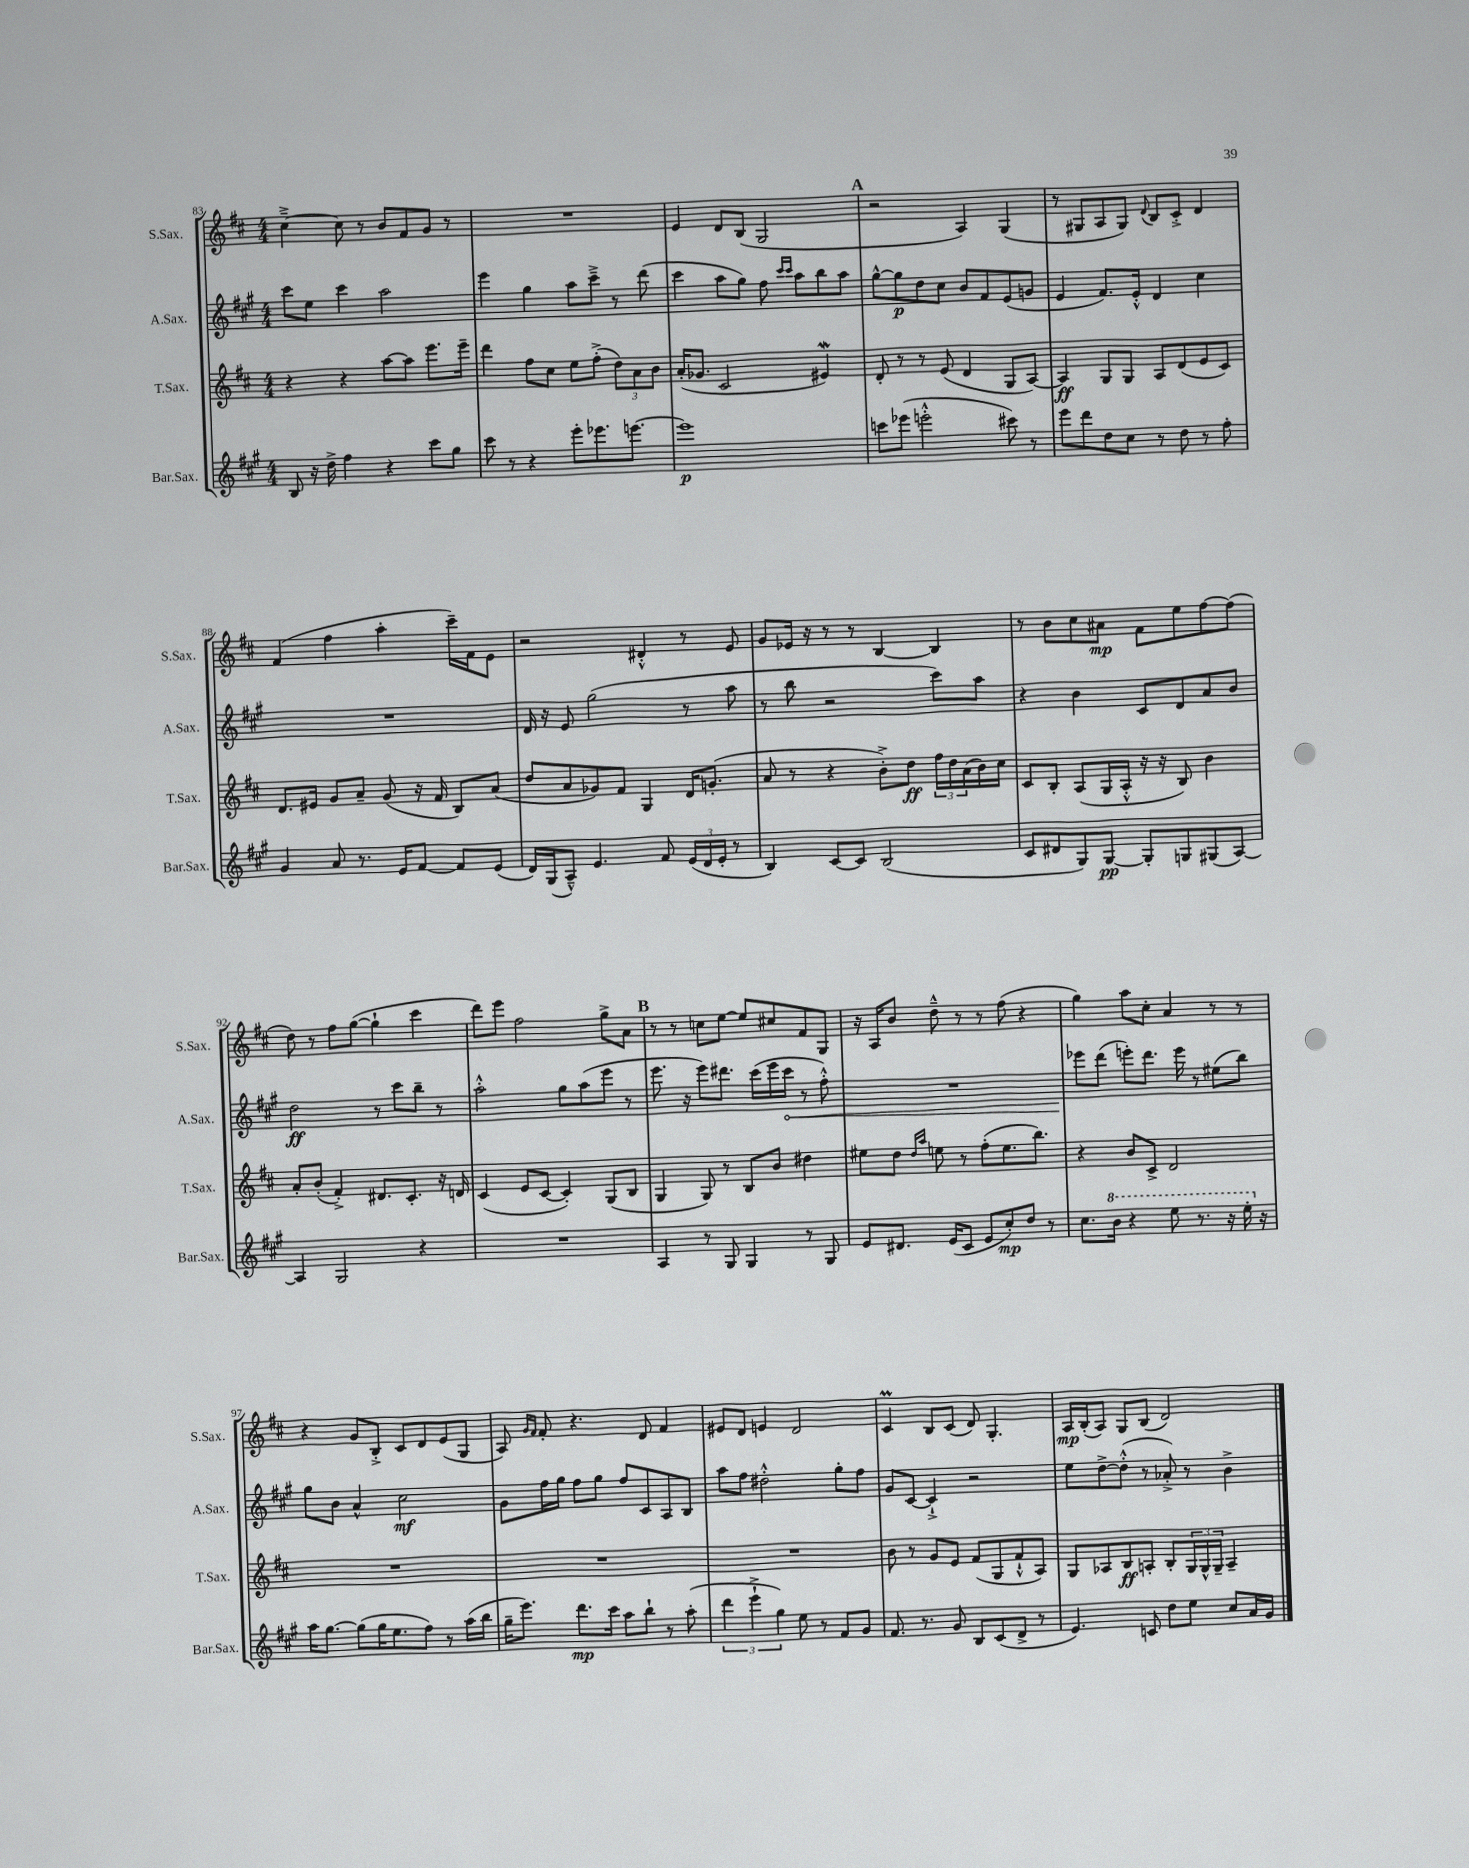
<<
\new StaffGroup <<
\new Staff = "s0" \with { instrumentName = "S.Sax." shortInstrumentName = "S.Sax." } {
    \clef treble \key d \major \numericTimeSignature \time 4/4
    cis''4~---> cis''8 r8 b'8 fis'8 g'8 r8 |
    R1 |
    e'4 d'8 b8( g2 |
    \mark \markup { \bold "A" } r2 a4) g4( |
    r8 gis8 a8 gis8) \appoggiatura { d'8 } b8 cis'8-.-> d'4 |
    fis'4( fis''4 a''4-. cis'''16--) fis'16 e'8 |
    r2 dis'4-.-^ r8 e'8 |
    g'8 ees'16 r16 r8 r8 b4~ b4 |
    r8 b'8 cis''8 ais'8\mp fis'8 e''8 fis''8~ fis''8( |
    d''8) r8 fis''8 g''8~( g''4-! cis'''4 |
    d'''8) e'''8 fis''2 g''8-> a'8 |
    \mark \markup { \bold "B" } r8 r8 c''8 e''8~ e''8 cis''8 fis'8 g8 |
    r16 a16 b'8 d''8---^ r8 r8 fis''8( r4 |
    g''4) a''8 cis''8-. a'4 r8 r8 |
    r4 g'8 b8-.-> cis'8 d'8 e'8( g8 |
    a8) \grace { g'16 fis'16 } fis'8-. r4. d'8 fis'4 |
    eis'8 d'8 e'4 d'2 |
    cis'4\prall b8 cis'8( d'8) g4.-. |
    a16\mp b16-.( a8) g8 b8( d'2) \bar "|." |
}
\new Staff = "s1" \with { instrumentName = "A.Sax." shortInstrumentName = "A.Sax." } {
    \clef treble \key a \major \numericTimeSignature \time 4/4
    cis'''8 e''8 cis'''4 a''2 |
    e'''4 gis''4 a''8 cis'''8---> r8 d'''8( |
    cis'''4 a''8 gis''8) fis''8 \grace { cis'''16 cis'''16 } a''8 b''8 a''8 |
    \mark \markup { \bold "A" } gis''8~-^ gis''8\p d''8 cis''8 b'8 fis'8 e'8( g'8 |
    e'4 fis'8.) e'16-.-^ d'4 cis''4 |
    R1 |
    d'16 r16 e'8 gis''2( r8 a''8 |
    r8 b''8 r2 cis'''8) a''8 |
    r4 b'4 cis'8 d'8 a'8 b'8 |
    d''2\ff r8 cis'''8 b''8-- r8 |
    a''2-.-^ gis''8 a''8( e'''8 r8 |
    \mark \markup { \bold "B" } e'''8. r16 e'''8) dis'''8. cis'''16( e'''16 \once \override Hairpin.circled-tip = ##t cis'''16\< r8 fis''8-.-^) |
    R1 |
    ees'''8\! d'''8( e'''8-.) d'''8. e'''16 r8 eis''8( b''8) |
    gis''8 b'8 a'4-^ cis''2\mf |
    gis'8 fis''16 gis''16 fis''8 gis''8 fis''8 cis'8 a8 b8 |
    a''8 fis''8 dis''2-.-^ gis''8-. fis''8 |
    gis'8 cis'8~ cis'4-!-> r2 |
    e''8 d''8~-> d''8-.-^( r8 aes'8-.->) r8 b'4-> \bar "|." |
}
\new Staff = "s2" \with { instrumentName = "T.Sax." shortInstrumentName = "T.Sax." } {
    \clef treble \key d \major \numericTimeSignature \time 4/4
    r4 r4 a''8~ a''8 e'''8. e'''16-- |
    d'''4 fis''8 cis''8 e''8 fis''8-.->( \tuplet 3/2 { d''8) a'8 b'8 } |
    a'16-.( ges'8. cis'2 eis'4\mordent) |
    \mark \markup { \bold "A" } d'8-. r8 r8 e'8( d'4 g8 a8~) |
    a4\ff g8 g8 a8 d'8( e'8 cis'8) |
    d'8. eis'16 g'8 a'8-- g'8( r16 fis'16 b8) a'8( |
    d''8 a'8 ges'8) fis'8 g4 d'16 g'8.-.( |
    a'8 r8 r4 b'8-.->) d''8\ff \tuplet 3/2 { fis''16 d''16 a'16( } b'16) cis''16 |
    cis'8 b8-. a8( g16 a16-.-^ r16 r16 b8) b'4 |
    a'8-. b'8-.( fis'4-.->) dis'8. cis'8.-. r16 d'16 |
    cis'4( e'8 cis'8~ cis'4-.) g8( b8 |
    \mark \markup { \bold "B" } g4 g8) r8 b8 b'8 dis''4 |
    eis''8 d''8 \grace { d''16 a''16 } e''8 r8 fis''8-.( e''8. b''8.) |
    r4 b'8 cis'8-> d'2 |
    R1 |
    R1 |
    R1 |
    b'8 r8 g'8 e'8 fis'8( g8 fis'8-!-^ a8) |
    g8 aes8 b8\ff a8-. b8-. \tuplet 3/2 { g16 g16-^ g16-- } a4-- \bar "|." |
}
\new Staff = "s3" \with { instrumentName = "Bar.Sax." shortInstrumentName = "Bar.Sax." } {
    \clef treble \key a \major \numericTimeSignature \time 4/4
    b8 r16 d''16-> fis''4 r4 cis'''8 gis''8 |
    cis'''8 r8 r4 e'''8-. ees'''8. e'''8.~ |
    e'''1\p |
    \mark \markup { \bold "A" } c'''8 ees'''8( e'''2-.-^ cis'''8) r8 |
    e'''8 d'''8 d''8 cis''8 r8 d''8 r8 fis''8-. |
    gis'4 a'8 r8. e'16 fis'8~ fis'8 e'8( |
    d'16) gis16( a8---^) e'4. fis'8 \tuplet 3/2 { e'16( d'16 e'16-. } r8 |
    b4) cis'8~ cis'8 b2( |
    cis'8 dis'8 gis8) gis8~\pp gis8-. g8 gis8( a8~) |
    a4 gis2 r4 |
    R1 |
    \mark \markup { \bold "B" } a4 r8 gis8 gis4 r8 gis8 |
    e'8 dis'8. e'16( cis'8 e'8 cis''8-.\mp) d''8 r8 |
    cis''8. \ottava #1 b''16 r4 e'''8 r8. r16 e'''16-. \ottava #0 r16 |
    a''16 gis''8.~ gis''8( gis''16 e''8. fis''8) r8 a''16( b''16 |
    gis''16-- e'''8.) d'''8.\mp cis'''16 a''8 b''8-! r8 a''8-.( |
    \tuplet 3/2 { d'''4 e'''4-!-> gis''4) } e''8 r8 fis'8 gis'8 |
    fis'8. r8. gis'8 b8 cis'8( d'8-> r8 |
    e'4.) c'8 d''8 e''8 cis''8 a'16 gis'16 \bar "|." |
}
>>
>>
\layout { \context { \Score currentBarNumber = #83 } }
